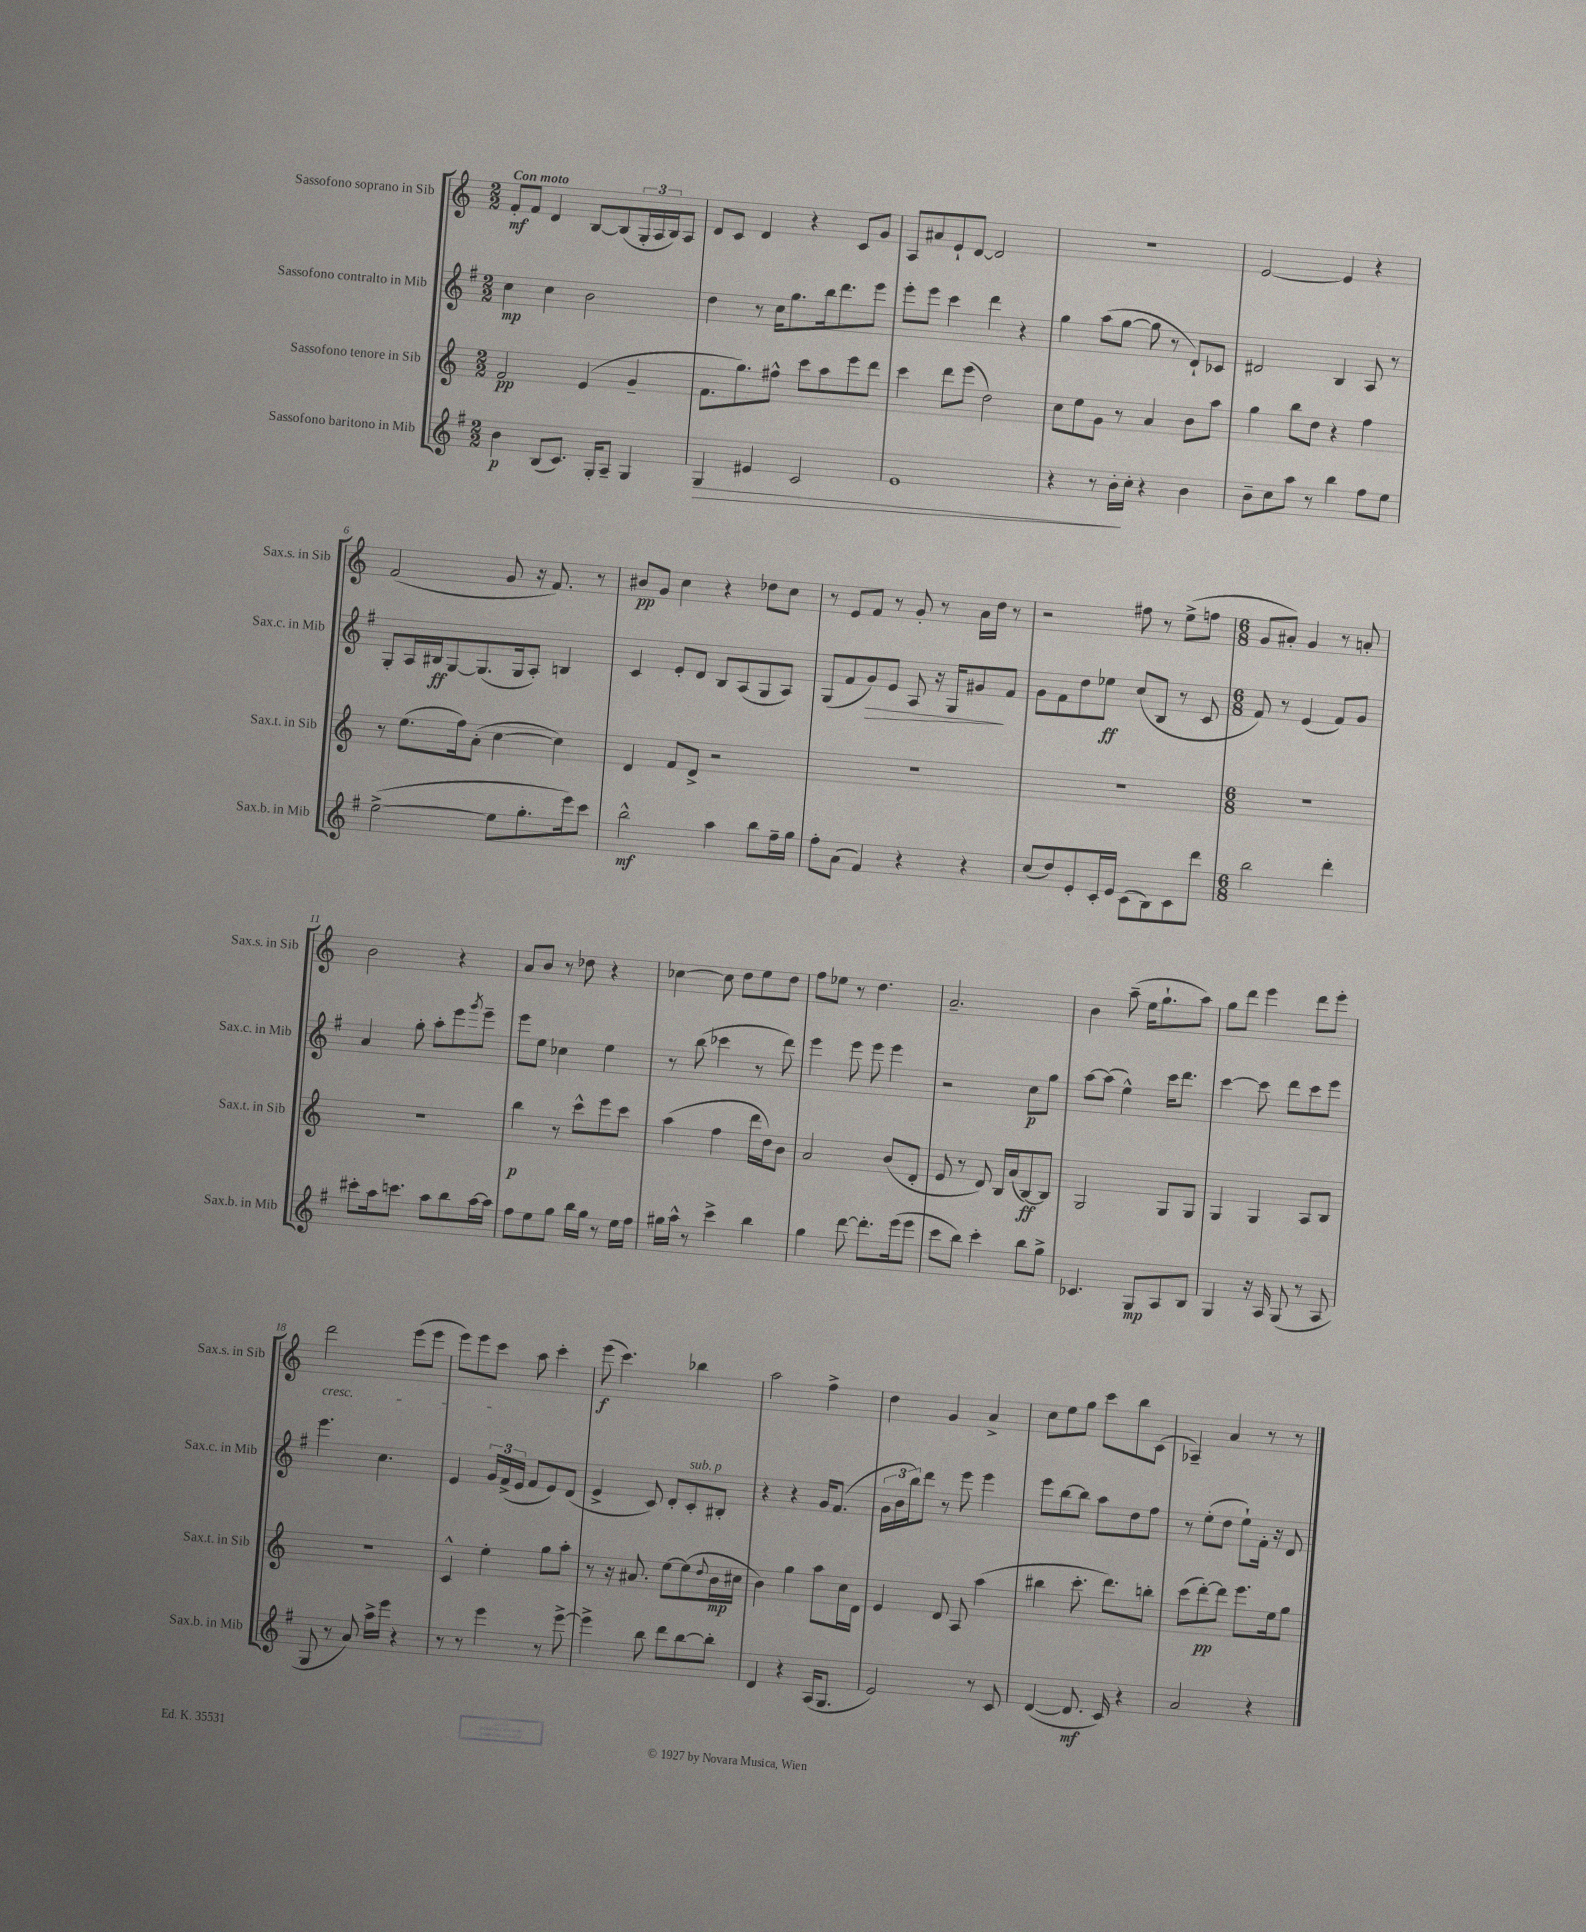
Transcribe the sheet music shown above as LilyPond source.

<<
\new StaffGroup <<
\new Staff = "s0" \with { instrumentName = "Sassofono soprano in Sib" shortInstrumentName = "Sax.s. in Sib" } {
    \clef treble \key c \major \numericTimeSignature \time 2/2 \tempo "Con moto"
    f'8-.\mf f'8 d'4 b8~ b8( \tuplet 3/2 { g16-. a16 b16) } a8 |
    d'8 c'8 d'4 r4 c'8 g'8 |
    a8 ais'8 e'8-! d'8~ d'2 |
    r1 |
    e'2~ e'4 r4 |
    f'2( g'8 r16 f'8.) r8 |
    bis'8\pp g'8 c''4 r4 des''8 c''8 |
    r8 e'8 f'8 r8 g'8-. r8 a'16 d''16 r8 |
    r2 fis''8 r8 e''8->( f''8 |
    \numericTimeSignature \time 6/8 g'8 ais'8-.) g'4 r8 a'8-. |
    b'2 r4 |
    a'8 b'8 r8 des''8 r4 |
    ces''4~ ces''8 d''8 e''8 d''8 |
    f''8 ees''8 r8 d''4. |
    a'2.-- |
    b'4 a''8--( e''16 g''8.-! a''8) |
    g''8 d'''8 e'''4 d'''8 e'''8-. |
    d'''2\cresc e'''8( e'''8 |
    e'''8) e'''8 c'''8\! a''8 c'''4-. |
    e'''8\f( c'''4.) bes''4 |
    a''2 f''4-> |
    d''4 g'4 a'4-> |
    c''8 e''8 g''8 c'''8 b''8 c'8( |
    aes4--) a'4 r8 r8 \bar "|." |
}
\new Staff = "s1" \with { instrumentName = "Sassofono contralto in Mib" shortInstrumentName = "Sax.c. in Mib" } {
    \clef treble \key g \major \numericTimeSignature \time 2/2
    c''4\mp c''4 b'2 |
    d''4 r8 c''16 g''8. b''16 d'''8. e'''8 |
    e'''8-. e'''8 c'''4 d'''4 r4 |
    g''4 a''8( g''8~ g''8 r8 d'8-!) ces'8 |
    dis'2 b4 a8 r8 |
    g8-. a16 bis16\ff g8~ g8.( g16 a8-.) b4 |
    c'4 e'8-. d'8 b8 a8( g8 a8) |
    g8( fis'8 g'8\>) e'8 a8 r16 g16 gis'8\! fis'8 |
    g'8 fis'8 d''8 ees''8\ff c''8( b8 r8 c'8 |
    \numericTimeSignature \time 6/8 fis'8) r8 e'4( fis'8) g'8 |
    a'4 g''8-. a''8-. e'''8 \acciaccatura { g'''8 } e'''8-- |
    e'''8 e''8 ces''4 e''4 |
    r8 b''8( ces'''4 r8 d'''8) |
    e'''4 e'''8 e'''8 e'''4 |
    r2 c''8\p g''8 |
    a''8~ a''8( e''4-^) c'''16 d'''8. |
    c'''4~ c'''8 d'''8 c'''8 e'''8 |
    e'''4. c''4. |
    e'4 \tuplet 3/2 { g'16 fis'16->( e'16 } fis'8 e'8) d'8( |
    e'4-> c'8) d'8-. c'8-.^\markup { \italic "sub. p" } bis8-. |
    r4 r4 g'16 fis'8.( |
    \tuplet 3/2 { g'16 b'16 b''16) } d'''8 r8 e'''8 e'''4 |
    e'''8 b''8~ b''8 a''8 d''8 fis''8 |
    r8 e''8-.( d''8 e''8-!) fis'16-. r16 d'8 \bar "|." |
}
\new Staff = "s2" \with { instrumentName = "Sassofono tenore in Sib" shortInstrumentName = "Sax.t. in Sib" } {
    \clef treble \key c \major \numericTimeSignature \time 2/2
    f'2\pp e'4( g'4-- |
    f'8. g''8.) fis''8-^ c'''8 a''8 e'''8 d'''8 |
    c'''4 d'''8 e'''8( d''2) |
    c''8 e''8 g'8 r8 a'4 b'8 a''8 |
    g''4 b''8 d''8 r4 f''4 |
    r8 e''8.( f''16) a'8-.( c''4~ c''4) |
    d'4 f'8 d'8-> r2 |
    R1 |
    R1 |
    \numericTimeSignature \time 6/8 R2. |
    R2. |
    b''4\p r8 c'''8-^ e'''8 c'''8 |
    a''4( f''4 d'''16 d''16) b'8 |
    a'2 b'8( d'8-. |
    e'8 r8 d'8) b16 a'16( b8~\ff) b8 |
    g2 g8 g8 |
    g4 g4 a8 b8 |
    R2. |
    c'4-^ e''4-. g''8 a''8-. |
    r8 r16 ais'8. e''8~ e''8( \appoggiatura { d''8 } b'16\mp cis''16 |
    b'4) g''4 a''8 c''16 d'16 |
    e'4 d'8 a8 a''4( |
    bis''4 c'''8.-. d'''8.) b''8-. |
    c'''8( d'''8~-.\pp) d'''8 e'''8. e''16 g''8 \bar "|." |
}
\new Staff = "s3" \with { instrumentName = "Sassofono baritono in Mib" shortInstrumentName = "Sax.b. in Mib" } {
    \clef treble \key g \major \numericTimeSignature \time 2/2
    b'4\p b8( c'8.) g16-. a8-- g4 |
    g4\> eis'4 c'2 |
    e'1 |
    r4 r8 b'16-.\! c''16-. r4 b'4 |
    b'8-- c''8 a''8 r8 b''4 fis''8 e''8 |
    e''2~->( e''8 g''8.-. e'''16) c'''8 |
    b''2-^\mf a''4 b''8 fis''16-- g''16 |
    fis''8-. a'8( fis'4) r4 r4 |
    c''8( d''8) e'8-. c'16-. e'16 c'8( b8) c'8 d'''8 |
    \numericTimeSignature \time 6/8 b''2 d'''4-. |
    cis'''8-. a''16 c'''8. a''8 b''8 a''16~ a''16 |
    fis''8 e''8 g''8 b''16 g''16 r8 e''16 fis''16 |
    gis''16 a''16-^ r8 c'''4-> b''4 |
    g''4 d'''8~ d'''8.-. e'''16( e'''8 |
    c'''8 b''8) c'''4-. b''8 g''8-> |
    ces'4. g8\mp a8 b8 |
    g4 r16 a16 g8( r8 a8 |
    g8 r8 a'8) a''16-> e'''16 r4 |
    r8 r8 e'''4 r8 e'''8~-> |
    e'''4-> b''8 d'''8 b''8~ b''8-. |
    d'4 r4 a16( g8. |
    e'2) r8 c'8 |
    d'4~( d'8.\mf c'16) r4 |
    a'2 r4 \bar "|." |
}
>>
>>
